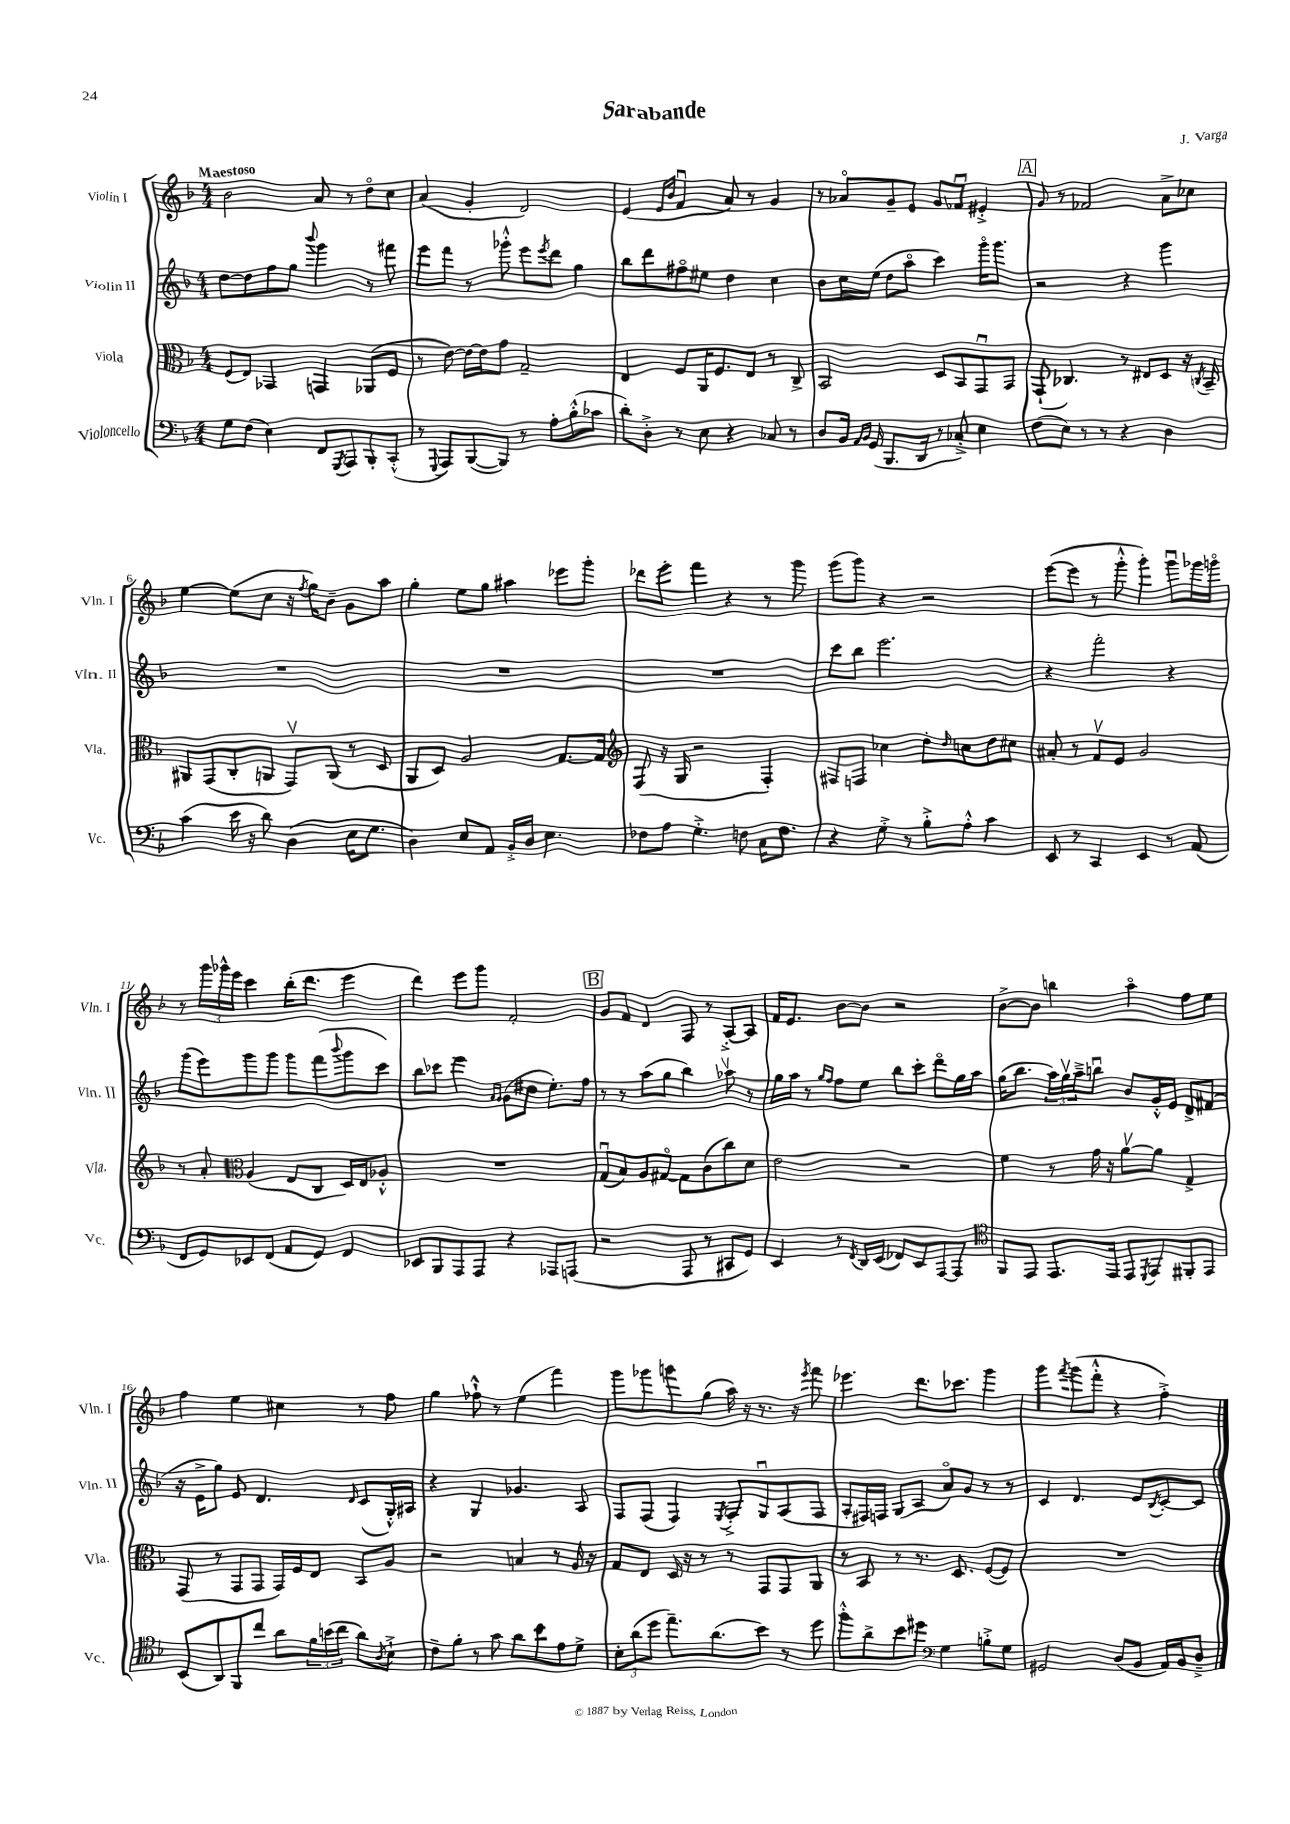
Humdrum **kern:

**kern	**kern	**kern	**kern
*staff4	*staff3	*staff2	*staff1
*clefF4	*clefC3	*clefG2	*clefG2
*k[b-]	*k[b-]	*k[b-]	*k[b-]
*M4/4	*M4/4	*M4/4	*M4/4
8G	(8F	[8dd	2b-
(8F	8E)	8dd]	.
4E)	4GG-	8ff	.
.	.	8gg	.
.	.	8qqbbb-	.
8FF	4GG	4ggg	8a
8qGGG	.	.	.
8AAA	.	.	8r
8BBB-'	(8AA-	8r	8ddo
(8CC'^^	8F	8fff#	8cc
=	=	=	=
8r	8r	8eee	(4a
8qqGGG	.	.	.
8AAA)	[8e)	8fff	.
([8BBB-	16e_	8r	4g'
.	16e]	.	.
8BBB-])	8g	8ggg-'^^	.
8r	2G~	8eee	2d)
.	.	8qeee	.
8A'	.	8ddd	.
(8B-'^^	.	4gg	.
8c-	.	.	.
=	=	=	=
8d')	4E	8bb-	(4e
8D'^	.	8ddd	.
.	.	.	16qqe
.	.	.	16qqb-
8r	8F	8ff#o	4fu
8E	16AA	8ee#	.
.	8.F	.	.
4r	.	4dd	8a)
.	8E	.	8r
8C-	8r	4cc	4g
8r	8C^	.	.
=	=	=	=
8D	2BB-	8b-	8r
16BB-	.	16cc	8a-o
16qqAA	.	.	.
16qqBB-	.	.	.
(16GG	.	(16ee	.
8.BBB-	.	8dd	8g~
.	.	8aao	8e
16DD	.	.	.
8r	8D	4ccc)	8g
8C-'^)	8BB-	.	8f-u
4E	8GGu	16gggo	4e#'^
.	.	8.ggg	.
.	8GG	.	.
=	=	=	=
(8F	(8GG`	2r	8g
8E)	4.C-)	.	8r
8r	.	.	2f-
8r	.	.	.
4r	8r	4r	.
.	8E#	.	.
4D	8D	4ggg	8a^
.	16r	.	8cc-
.	8qC	.	.
.	16BB-~	.	.
=	=	=	=
(4c	8AA#	1r	[4ee
.	(8GG	.	.
16e	8C'	.	(8ee]
16r	.	.	.
8d)	8AA	.	8cc
(4D	8GGv)	.	16r
.	.	.	8qff
.	.	.	16gg)
.	(8AA	.	8b-~
16E	8r	.	8g
8.G	.	.	.
.	8D	.	8aa
=	=	=	=
4D)	8AA	1r	4gg'
.	8D)	.	.
8E	2A	.	8ee
8AA	.	.	8gg
16BB-'^	.	.	4aa#
16D	.	.	.
4.E	.	.	.
.	[8.G	.	8eee-
.	.	.	8ggg'
.	16G]	.	.
=	=	=	=
*	*clefG2	*	*
8F-	(8F	1r	8ddd-
8A	16r	.	8eee'
.	16G	.	.
4.G'^	2r	.	4fff
.	.	.	4r
8F	.	.	.
16C	4F')	.	8r
8.F	.	.	.
.	.	.	8ggg
=	=	=	=
4r	8F#	8ccc	(8ggg
.	8F	8bb-	8ggg)
8G'^	4cc-	2.eee	4r
8r	.	.	.
8B-'^	8dd'	.	2r
.	16qqdd	.	.
8A'^^	8cc	.	.
4c	8dd	.	.
.	8cc#	.	.
=	=	=	=
8EE	8a#'	4r	([8eee
8r	8r	.	8eee]
4CC	8fv	2fff'	8r
.	8e	.	8ggg'^^
4EE	2g	.	4ggg')
8r	.	4r	8gggu
(8AA	.	.	16ggg-
.	.	.	16gggo
=	=	=	=
8FF	8r	(8ggg	8r
8GG)	8a'	8eee)	24ggg
.	.	.	24ggg-^^
.	.	.	24eee
*	*clefC3	*	*
8EE-	(4A	8ggg	4ccc
(8FF	.	8ggg	.
8AA	8E	8ggg	(16bb-'
.	.	.	8.ddd
8GG)	8C	(8fff	.
.	.	8qqbbb-	.
4FF	16D)	8ggg	4eee
.	16E	.	.
.	8A-'^^	8ccc)	.
=	=	=	=
8EE-	1r	8bb-	4ddd)
8BBB-	.	8ccc-	.
8AAA	.	4eee	8eee
8AAA	.	.	8ggg
.	.	16qqa	.
.	.	16qqg	.
4r	.	(8g	2f'
.	.	8dd#	.
8AAA-	.	8.ee')	.
(8AAA	.	.	.
.	.	16ff	.
=	=	=	=
2r	(8Gu	8r	8g
.	8B-)	8r	8f
.	8A	(8aa	4d
.	[8G#o	8gg	.
8AAA	8G#]	4bb-)	8F
8r	(8c	.	8r
8CC#	8cc)	8aa-v	[8A'^
8GG)	8d	8r	8A]
=	=	=	=
4EE	2e	16gg	16f
.	.	16aa	8.e
.	.	8r	.
.	.	16qqgg	.
.	.	16qqff	.
8r	.	8ff	[8b-
8qFF	.	.	.
16DD	.	8ee	8b-]
(16EE	.	.	.
8FF-)	2r	8bb-	2r
8EE	.	8ccc'	.
[8AAA	.	8dddo	.
8AAA]	.	16gg	.
.	.	16aa	.
=	=	=	=
*clefC4	*	*	*
8FF	4f	(16gg	[8b-^
.	.	8.bb-	.
8EE	.	.	8b-]
8.EE	8r	24aa)	4bb
.	.	24ggv	.
.	.	24aa~^	.
.	16g	8bbu	.
16EE	16r	.	.
8EE	[8av	8b-	4aao
8qDD	.	.	.
8EE	8a]	16g'^^	.
.	.	16e	.
8FF#'	4G^	8d^	8ff
8EE	.	(8f#	8ee
=	=	=	=
(8BB-	(8GG	16r	4ff
.	.	16e^	.
8AA)	8r	8gg)	.
8FF	8GG	8e	4ee
8cc	8GG	4.d	.
8a	16GG)	.	4cc#
.	16F	.	.
24f	8E	.	.
(24b	.	.	.
24cc	.	.	.
.	.	16qqd	.
8a)	8BB-	(8c	8r
8qA	.	.	.
8B-`^	8A	16G'^^)	8ff
.	.	16A#	.
=	=	=	=
8c~	2r	4r	4gg
8f'	.	.	.
8r	.	4G	8ff-`^^
8g	.	.	8r
8a	4B	4.g-	(4ee
8b-	.	.	.
8e	8r	.	4fff)
8d^	16A	8A	.
.	16r	.	.
=	=	=	=
12B-'	8G	8F	8ggg
(12a	.	.	.
.	8E	(8F	8ggg-
12dd	.	.	.
8.ee~)	16D	4F)	8ggg
.	16r	.	.
.	8r	.	(8gg
(8.a	.	.	.
.	.	8qE	.
.	8r	8F'^	16aa)
.	.	.	16r
8b-)	8GG	8Gu	8.r
8r	8GG	(8A	.
.	.	.	16r
.	.	.	8qeee
8dd	8AA	8F	8fff
=	=	=	=
8ff'^^	8r	8A'	4.eee-
8a^	8BB-	16F#)	.
.	.	16F	.
8b-	8r	(8G	.
8dd#	8.r	8A	8.ddd
*clefF4	*	*	*
4G	.	8ao)	.
.	8.D	.	8.ccc-
.	.	8g	.
8B'^	([8F	8r	4ggg
8G	8F])	8r	.
=	=	=	=
2GG#	1r	4c	4ggg
.	.	.	8qfff
.	.	4.d	(8ggg
.	.	.	8fff'^^
(8D	.	.	4r
8BB-	.	8e	.
.	.	8qB-	.
16AA)	.	[8c'	4ff'^)
16BB-	.	.	.
8D~^	.	8c]	.
==	==	==	==
*-	*-	*-	*-
